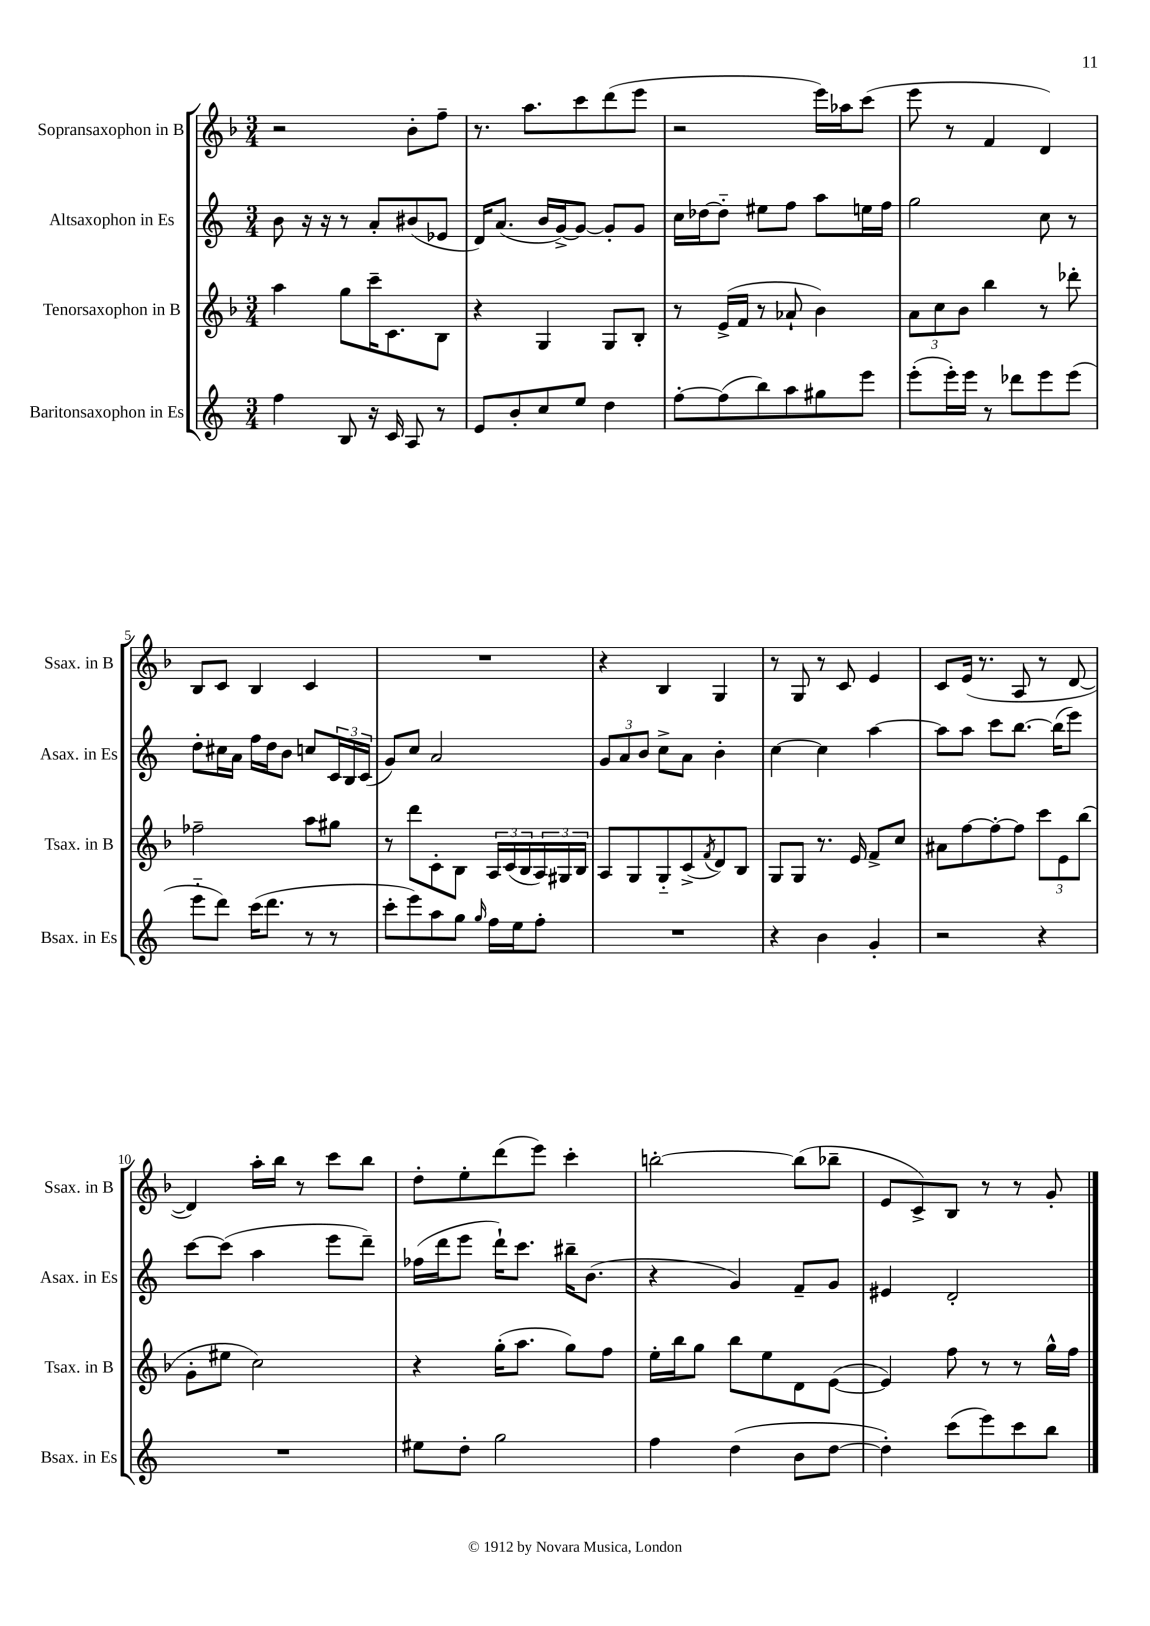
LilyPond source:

<<
\new StaffGroup <<
\new Staff = "s0" \with { instrumentName = "Sopransaxophon in B" shortInstrumentName = "Ssax. in B" } {
    \clef treble \key f \major \numericTimeSignature \time 3/4
    r2 bes'8-. f''8-- |
    r8. a''8. c'''8 d'''8( e'''8 |
    r2 e'''16) aes''16 c'''8( |
    e'''8 r8 f'4 d'4) |
    bes8 c'8 bes4 c'4 |
    R2. |
    r4 bes4 g4 |
    r8 g8 r8 c'8 e'4 |
    c'8 e'16( r8. a8 r8 d'8~ |
    d'4) a''16-. bes''16 r8 c'''8 bes''8 |
    d''8-. e''8-. d'''8( e'''8) c'''4-. |
    b''2~-. b''8( bes''8-- |
    e'8 c'8->) bes8 r8 r8 g'8-. \bar "|." |
}
\new Staff = "s1" \with { instrumentName = "Altsaxophon in Es" shortInstrumentName = "Asax. in Es" } {
    \clef treble \key c \major \numericTimeSignature \time 3/4
    b'8 r16 r16 r8 a'8-. bis'8( ees'8 |
    d'16) a'8.( b'16 g'16~->) g'8~ g'8-. g'8 |
    c''16 des''16~ des''8-_ eis''8 f''8 a''8 e''16 f''16 |
    g''2 c''8 r8 |
    d''8-. cis''16 a'16 f''16 d''16 b'8 c''8 \tuplet 3/2 { c'16 b16 c'16( } |
    g'8) c''8 a'2 |
    \tuplet 3/2 { g'8 a'8 b'8 } c''8-> a'8 b'4-. |
    c''4~ c''4 a''4~ |
    a''8 a''8 c'''8 b''8.~ b''16( e'''8) |
    c'''8~ c'''8( a''4 e'''8 d'''8--) |
    fes''16( d'''16 e'''8 d'''16-!) c'''8. bis''16-- b'8.( |
    r4 g'4) f'8-- g'8 |
    eis'4 d'2-. \bar "|." |
}
\new Staff = "s2" \with { instrumentName = "Tenorsaxophon in B" shortInstrumentName = "Tsax. in B" } {
    \clef treble \key f \major \numericTimeSignature \time 3/4
    a''4 g''8 c'''16-- c'8. bes8 |
    r4 g4 g8 bes8-. |
    r8 e'16->( f'16 r8 aes'8-! bes'4) |
    \tuplet 3/2 { a'8 c''8 bes'8 } bes''4 r8 des'''8-. |
    fes''2-- a''8 gis''8 |
    r8 d'''8 c'8-. bes8 \tuplet 3/2 { a16 c'16( bes16 } \tuplet 3/2 { a16) gis16 bes16 } |
    a8 g8 g8-_ c'8->( \acciaccatura { f'8 } d'8) bes8 |
    g8 g8 r8. e'16 f'8-> c''8 |
    ais'8 f''8~ f''8~-. f''8 \tuplet 3/2 { c'''8 e'8 bes''8( } |
    g'8-. eis''8 c''2) |
    r4 g''16-.( a''8. g''8) f''8 |
    e''16-. bes''16 g''8 bes''8 e''8 d'8 e'8~( |
    e'4) f''8 r8 r8 g''16-^ f''16 \bar "|." |
}
\new Staff = "s3" \with { instrumentName = "Baritonsaxophon in Es" shortInstrumentName = "Bsax. in Es" } {
    \clef treble \key c \major \numericTimeSignature \time 3/4
    f''4 b8 r16 c'16 a8 r8 |
    e'8 b'8-. c''8 e''8 d''4 |
    f''8~-. f''8( b''8) a''8 gis''8 e'''8 |
    e'''8-.( e'''16-.) e'''16 r8 des'''8 e'''8 e'''8( |
    e'''8-_ d'''8) c'''16( d'''8. r8 r8 |
    c'''8-. e'''8) a''8 g''8 \grace { g''16 } f''16 e''16 f''8-. |
    R2. |
    r4 b'4 g'4-. |
    r2 r4 |
    R2. |
    eis''8 d''8-. g''2 |
    f''4 d''4( b'8 d''8~ |
    d''4-.) c'''8( e'''8) c'''8 b''8 \bar "|." |
}
>>
>>
